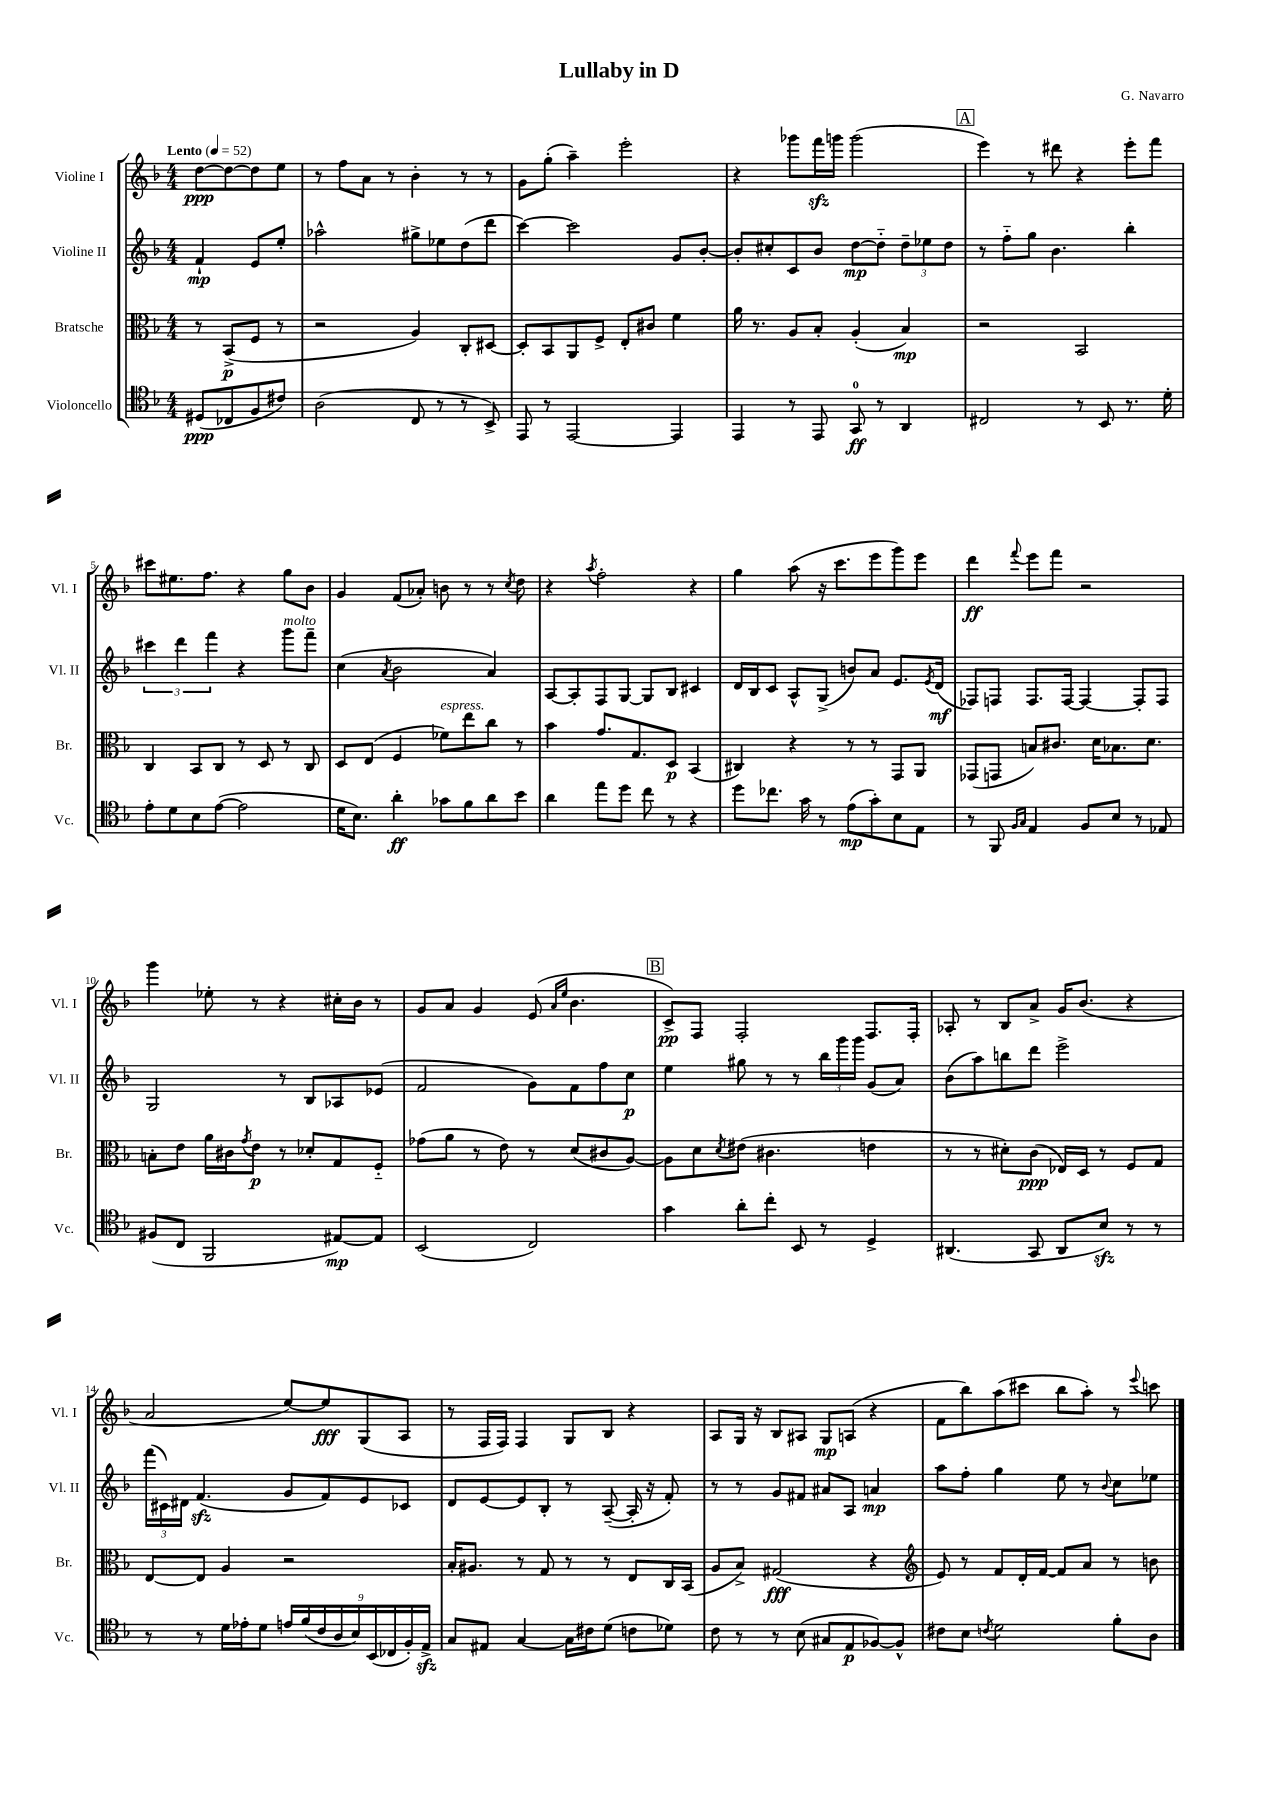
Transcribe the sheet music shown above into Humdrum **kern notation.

**kern	**dynam	**kern	**dynam	**kern	**dynam	**kern	**dynam
*part4	*part4	*part3	*part3	*part2	*part2	*part1	*part1
*staff4	*staff4	*staff3	*staff3	*staff2	*staff2	*staff1	*staff1
*I"Violoncello	*	*I"Bratsche	*	*I"Violine II	*	*I"Violine I	*
*I'Vc.	*	*I'Br.	*	*I'Vl. II	*	*I'Vl. I	*
*clefC4	*	*clefC3	*	*clefG2	*	*clefG2	*
*k[b-]	*	*k[b-]	*	*k[b-]	*	*k[b-]	*
*M4/4	*	*M4/4	*	*M4/4	*	*M4/4	*
*MM52	*	*MM52	*	*MM52	*	*MM52	*
=	=	=	=	=	=	=	=
!	!	!	!	!	!	!LO:TX:a:B:t=Lento	!
(8D#X/L	ppp	8r	.	4f`/	mp	[8dd\L	ppp
8C-X/	.	(8BB-^/L	p	.	.	8dd\_	.
8F/	.	8F/J	.	8e/L	.	8dd\]	.
8c#X/J)	.	8r	.	8ee'/J	.	8ee\J	.
=1	=1	=1	=1	=1	=1	=1	=1
(2A\	.	2r	.	2aa-X^^\	.	8r	.
.	.	.	.	.	.	8ff\L	.
.	.	.	.	.	.	8a\J	.
.	.	.	.	.	.	8r	.
8C/	.	4A/)	.	8gg#X^\L	.	4b-'\	.
8r	.	.	.	8ee-X\	.	.	.
8r	.	8C'/L	.	(8dd\	.	8r	.
8BB-^/)	.	[8D#X/J	.	8ddd\J	.	8r	.
=2	=2	=2	=2	=2	=2	=2	=2
8EE/	.	8D#'/L]	.	[4ccc\)	.	8g\L	.
8r	.	8BB-/	.	.	.	(8gg'\J	.
[2EE/	.	8AA/	.	2ccc\]	.	4aa~\)	.
.	.	8F^/J	.	.	.	.	.
.	.	8E'/L	.	.	.	2eee'\	.
.	.	8c#X/J	.	.	.	.	.
4EE/]	.	4f\	.	8g/L	.	.	.
.	.	.	.	[8b-'/J	.	.	.
=3	=3	=3	=3	=3	=3	=3	=3
4EE/	.	16a\	.	8b-'/L]	.	4r	.
.	.	8.r	.	.	.	.	.
.	.	.	.	8cc#X'/	.	.	.
8r	.	8A/L	.	8c/	.	8ggg-X\L	.
8EE/	.	8B-'/J	.	8b-/J	.	16fffzz\L	.
.	.	.	.	.	.	16gggn\JJ	.
8GG/	ff	(4A'/	.	[8dd\L	mp	(2ggg\	.
8r	.	.	.	8dd\J]	.	.	.
4AA/	.	4B-/)	mp	12dd~\L	.	.	.
.	.	.	.	12ee-X\	.	.	.
.	.	.	.	12dd\J	.	.	.
!!LO:REH:place=s1:t=A
=4	=4	=4	=4	=4	=4	=4	=4
2C#X/	.	2r	.	8r	.	4eee\)	.
.	.	.	.	8ff\L	.	.	.
.	.	.	.	8gg\J	.	8r	.
.	.	.	.	4.b-\	.	8ddd#X\	.
8r	.	2BB-/	.	.	.	4r	.
8BB-/	.	.	.	.	.	.	.
8.r	.	.	.	4bb-'\	.	8eee'\L	.
.	.	.	.	.	.	8fff\J	.
16d'\	.	.	.	.	.	.	.
!!LO:LB:g=z
=5	=5	=5	=5	=5	=5	=5	=5
8e'\L	.	4C/	.	6ccc#X\	.	8ccc#X\L	.
8d\	.	.	.	.	.	8.ee#X\	.
.	.	.	.	6ddd\	.	.	.
8B-\	.	8BB-/L	.	.	.	.	.
.	.	.	.	.	.	8.ff\J	.
.	.	.	.	6fff\	.	.	.
([8e\J	.	8C/J	.	.	.	.	.
2e\]	.	8r	.	4r	.	4r	.
.	.	8D/	.	.	.	.	.
!	!	!	!	!LO:TX:a:i:t=molto	!	!	!
.	.	8r	.	8ggg\L	.	8gg\L	.
.	.	8C/	.	8fff~\J	.	8b-\J	.
=6	=6	=6	=6	=6	=6	=6	=6
16d\KL	.	8D/L	.	(4cc\	.	4g/	.
8.B-\J)	.	.	.	.	.	.	.
.	.	(8E/J	.	.	.	.	.
.	.	.	.	8qa/	.	.	.
4a'\	ff	4F/	.	2b-\	.	(8f/L	.
.	.	.	.	.	.	8a-X'/J)	.
!	!	!LO:TX:a:i:t=espress.	!	!	!	!	!
8g-X\L	.	8f-X\L)	.	.	.	8bn\	.
8f\	.	8ee\	.	.	.	8r	.
8a\	.	8cc\J	.	4a/)	.	8r	.
.	.	.	.	.	.	8qcc/	.
8b-\J	.	8r	.	.	.	8dd\	.
=7	=7	=7	=7	=7	=7	=7	=7
4a\	.	4b-\	.	[8A/L	.	4r	.
.	.	.	.	8A'/]	.	.	.
.	.	.	.	.	.	8qaa/	.
8ee\L	.	8.g/L	.	8F/	.	2ff'\	.
8dd\J	.	.	.	[8G/J	.	.	.
.	.	8.G/	.	.	.	.	.
8cc\	.	.	.	8G/L]	.	.	.
8r	.	8D/J	p	8B-/J	.	.	.
4r	.	(4BB-/	.	4c#X/	.	4r	.
=8	=8	=8	=8	=8	=8	=8	=8
8dd\L	.	4C#X/)	.	16d/LL	.	4gg\	.
.	.	.	.	16B-/J	.	.	.
8.cc-X\J	.	.	.	8c/J	.	.	.
.	.	4r	.	8A^^/L	.	(8aa\	.
16g\	.	.	.	.	.	.	.
8r	.	.	.	(8G^/J	.	16r	.
.	.	.	.	.	.	8.ccc\L	.
(8e\L	mp	8r	.	8bn/L)	.	.	.
8g'\)	.	8r	.	8a/J	.	8eee\	.
8B-\	.	8GG/L	.	8.e/L	.	8ggg\)	.
8E\J	.	8AA/J	.	.	.	8eee\J	.
.	.	.	.	8qe/	.	.	.
.	.	.	.	(16d/Jk	mf	.	.
=9	=9	=9	=9	=9	=9	=9	=9
8r	.	(8GG-X/L	.	8F-X/L)	.	4ddd\	ff
8FF/	.	8GGn/J	.	8Fn/J	.	.	.
16qqF/LL	.	.	.	.	.	.	.
16qqG/JJ	.	.	.	.	.	8qqfff/	.
4E/	.	8Bn/L)	.	8.F/L	.	8eee\L	.
.	.	8.c#X/J	.	.	.	8fff\J	.
.	.	.	.	[16F/Jk	.	.	.
8F/L	.	.	.	4F/_	.	2r	.
.	.	16d\KL	.	.	.	.	.
8B-/J	.	8.B-X\	.	.	.	.	.
8r	.	.	.	8F'/L]	.	.	.
.	.	8.d\J	.	.	.	.	.
8E-X/	.	.	.	8F/J	.	.	.
!!LO:LB:g=z
=10	=10	=10	=10	=10	=10	=10	=10
(8F#X/L	.	8Bn'\L	.	2G/	.	4ggg\	.
8C/J	.	8e\J	.	.	.	.	.
2FF/	.	16a\LL	.	.	.	8ee-X'\	.
.	.	16c#X\J	.	.	.	.	.
.	.	8qg/	.	.	.	.	.
.	.	8e\J	p	.	.	8r	.
.	.	8r	.	8r	.	4r	.
.	.	8d-X'/L	.	8B-/L	.	.	.
[8E#X/L)	mp	8G/	.	8A-X/	.	16cc#X'\LL	.
.	.	.	.	.	.	16b-\JJ	.
8E#/J]	.	8F/J	.	(8e-X/J	.	8r	.
=11	=11	=11	=11	=11	=11	=11	=11
(2BB-/	.	(8g-X\L	.	2f/	.	8g/L	.
.	.	8a\J	.	.	.	8a/J	.
.	.	8r	.	.	.	4g/	.
.	.	8e\)	.	.	.	.	.
2C/)	.	8r	.	8g\L)	.	(8e/	.
.	.	.	.	.	.	16qqa/LL	.
.	.	.	.	.	.	16qqee/JJ	.
.	.	(8d/L	.	8f\	.	4.b-\	.
.	.	8c#X/	.	8ff\	.	.	.
.	.	[8A/J)	.	8cc\J	p	.	.
!!LO:REH:place=s1:t=B
=12	=12	=12	=12	=12	=12	=12	=12
4g\	.	8A\L]	.	4ee\	.	8c^/L)	pp
.	.	8d\	.	.	.	8F/J	.
.	.	8qd/	.	.	.	.	.
8a'\L	.	(8e#X\J	.	8gg#X\	.	2F'/	.
8cc'\J	.	4.c#X\	.	8r	.	.	.
8BB-/	.	.	.	8r	.	.	.
8r	.	.	.	24bb-\LL	.	.	.
.	.	.	.	24ggg\	.	.	.
.	.	.	.	24ggg\JJ	.	.	.
4D^/	.	4en\	.	(8g/L	.	8.F/L	.
.	.	.	.	8a/J)	.	.	.
.	.	.	.	.	.	16F'/Jk	.
=13	=13	=13	=13	=13	=13	=13	=13
(4.AA#X/	.	8r	.	(8b-\L	.	8A-X'/	.
.	.	8r	.	8aa\)	.	8r	.
.	.	8d#X'\L)	.	8bbn\	.	8B-/L	.
8GG/	.	(8c\J	ppp	8ddd\J	.	8a^/J	.
8AA#/L	.	16E-X/LL)	.	2eee^\	.	16g/KL	.
.	.	16D/JJ	.	.	.	(8.b-/J	.
8B-zz/J)	.	8r	.	.	.	.	.
8r	.	8F/L	.	.	.	4r	.
8r	.	8G/J	.	.	.	.	.
!!LO:LB:g=z
=14	=14	=14	=14	=14	=14	=14	=14
8r	.	[8E/L	.	(24fff\LL	.	2a/	.
.	.	.	.	24c#X\)	.	.	.
.	.	.	.	24d#X\JJ	.	.	.
8r	.	8E/J]	.	(4.fzz/	.	.	.
16d\LL	.	4A/	.	.	.	.	.
16e-X'\J	.	.	.	.	.	.	.
8d\J	.	.	.	.	.	.	.
18en/LL	.	2r	.	8g/L	.	[8ee/L)	.
(18f/	.	.	.	.	.	.	.
18c/	.	.	.	.	.	.	.
.	.	.	.	8f/)	.	8ee/]	fff
18A/	.	.	.	.	.	.	.
18B-/)	.	.	.	.	.	.	.
.	.	.	.	8e/	.	(8G/	.
(18BB-/	.	.	.	.	.	.	.
18C-X/	.	.	.	.	.	.	.
.	.	.	.	8c-X/J	.	8A/J	.
18F'/)	.	.	.	.	.	.	.
18Ezz^/JJ	.	.	.	.	.	.	.
=15	=15	=15	=15	=15	=15	=15	=15
8G/L	.	16B-'/KL	.	8d/L	.	8r	.
.	.	8.A#X/J	.	.	.	.	.
8E#X/J	.	.	.	[8e/	.	16F/LL	.
.	.	.	.	.	.	16F/JJ)	.
[4G/	.	8r	.	8e/]	.	4F/	.
.	.	8G/	.	8B-'/J	.	.	.
16G\LL]	.	8r	.	8r	.	8G/L	.
16c#X\J	.	.	.	.	.	.	.
(8d\J	.	8r	.	([8A~/	.	8B-/J	.
8cn\L	.	8E/L	.	16A'/]	.	4r	.
.	.	.	.	16r	.	.	.
8d-X\J)	.	16C/L	.	8f'/)	.	.	.
.	.	(16BB-/JJ	.	.	.	.	.
=16	=16	=16	=16	=16	=16	=16	=16
8c\	.	8A/L	.	8r	.	8A/L	.
8r	.	8B-^/J)	.	8r	.	16G/Jk	.
.	.	.	.	.	.	16r	.
8r	.	(2G#X/	fff	8g/L	.	8B-/L	.
(8B-\	.	.	.	8f#X/J	.	8A#X/J	.
8G#X/L	.	.	.	8a#X/L	.	8G/L	mp
8E/	p	.	.	8A/J	.	(8An/J	.
[8F-X/)	.	4r	.	4an/	mp	4r	.
8F-^^/J]	.	.	.	.	.	.	.
=17	=17	=17	=17	=17	=17	=17	=17
*	*	*clefG2	*	*	*	*	*
8c#X\L	.	8e/)	.	8aa\L	.	8f\L	.
8B-\J	.	8r	.	8ff'\J	.	8bb-\)	.
8qcn/	.	.	.	.	.	.	.
2d\	.	8f/L	.	4gg\	.	(8aa\	.
.	.	16d'/L	.	.	.	8ccc#X\J	.
.	.	[16f/JJ	.	.	.	.	.
.	.	8f/L]	.	8ee\	.	8bb-\L	.
.	.	8a/J	.	8r	.	8aa'\J)	.
.	.	.	.	8qqb-/	.	.	.
8f'\L	.	8r	.	8cc\L	.	8r	.
.	.	.	.	.	.	8qqeee/	.
8A\J	.	8bn\	.	8ee-X\J	.	8cccn\	.
==	==	==	==	==	==	==	==
*-	*-	*-	*-	*-	*-	*-	*-
